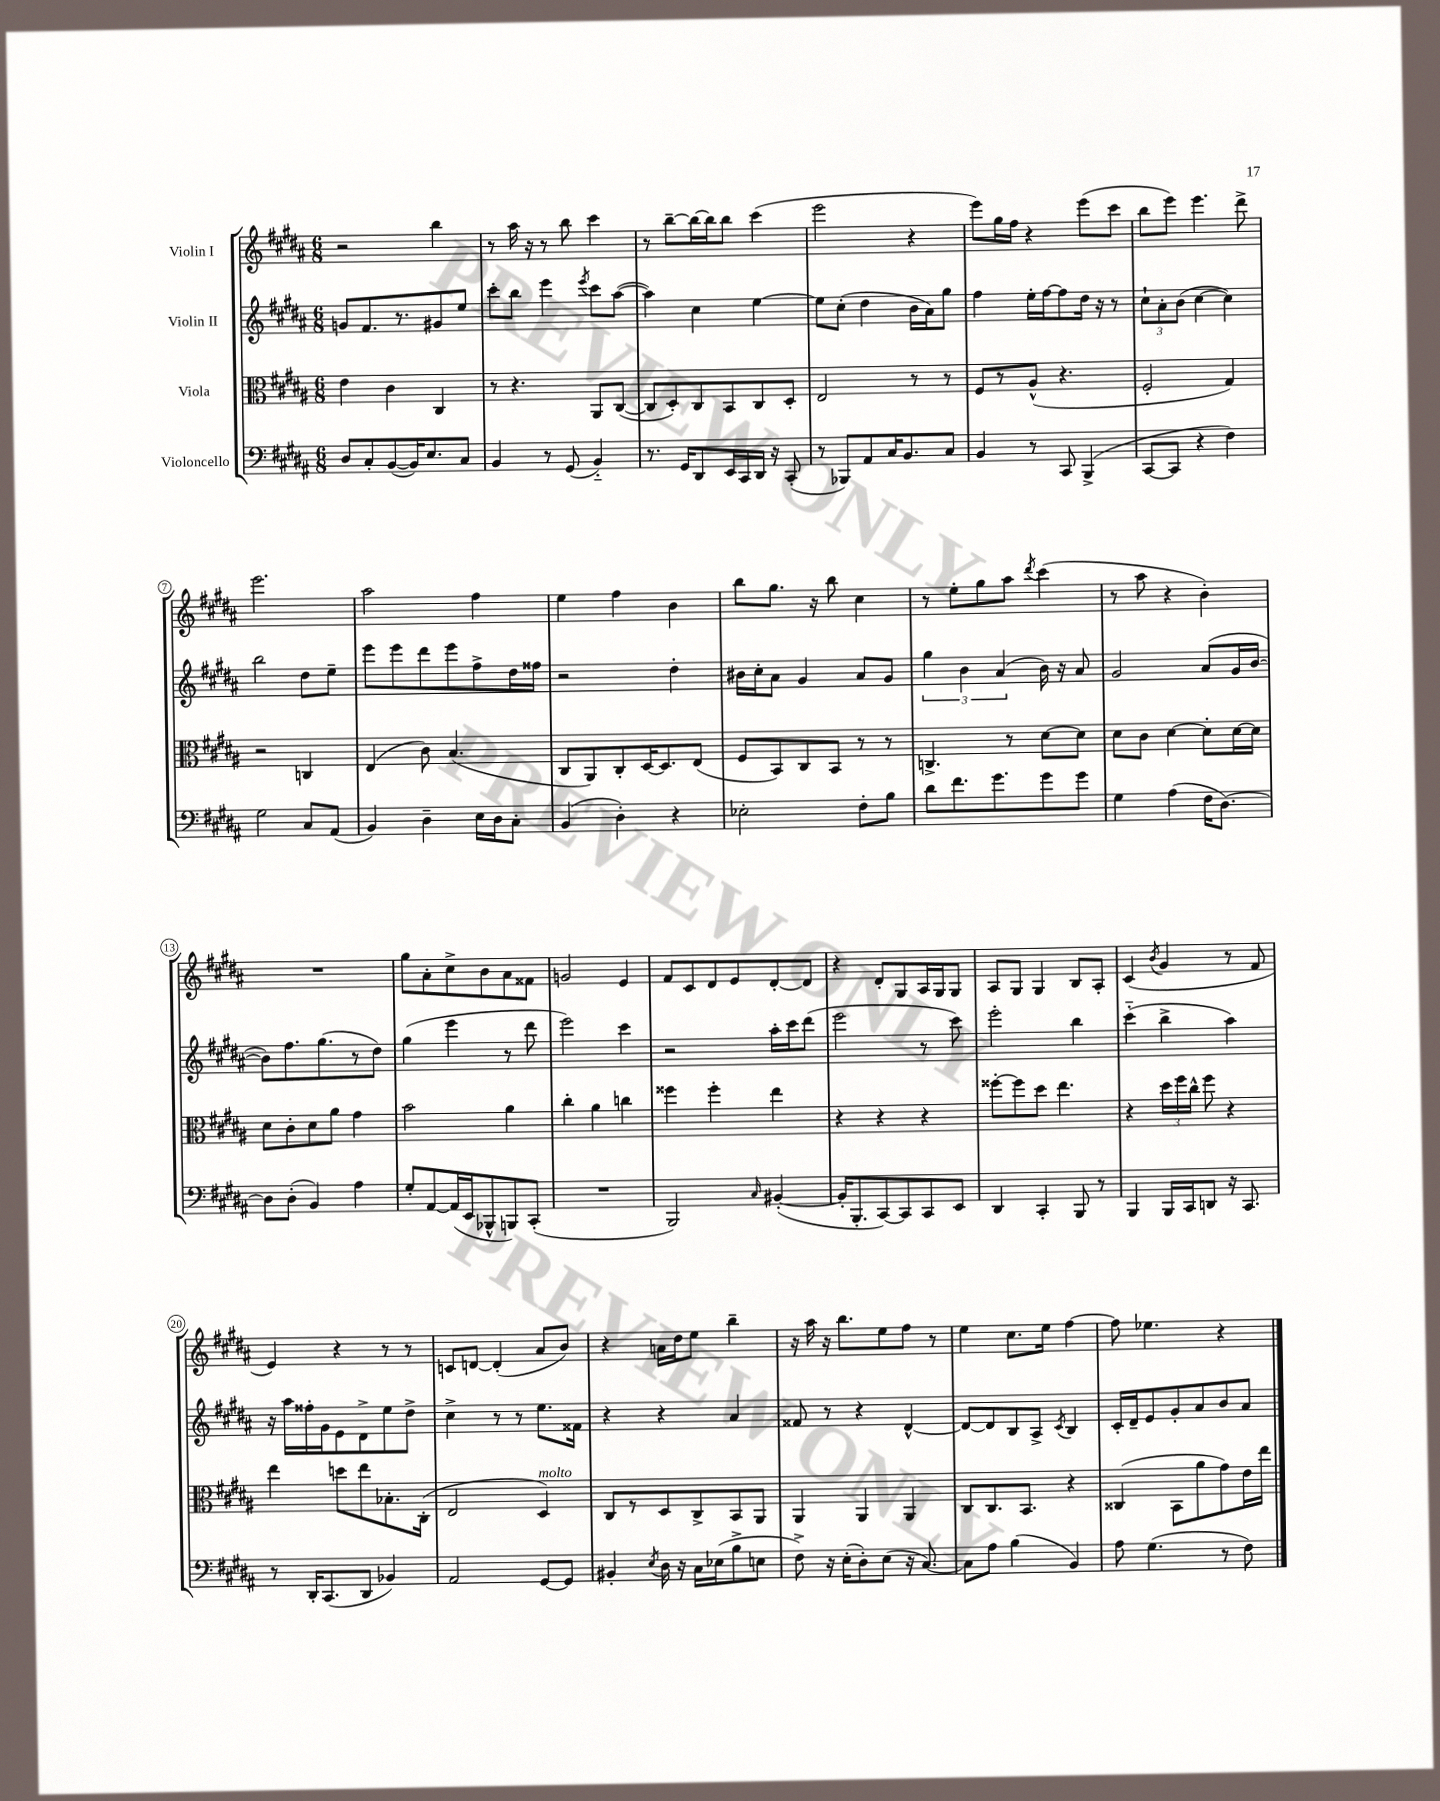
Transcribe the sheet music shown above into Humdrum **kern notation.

**kern	**kern	**kern	**kern
*staff4	*staff3	*staff2	*staff1
*clefF4	*clefC3	*clefG2	*clefG2
*k[f#c#g#d#a#]	*k[f#c#g#d#a#]	*k[f#c#g#d#a#]	*k[f#c#g#d#a#]
*M6/8	*M6/8	*M6/8	*M6/8
8D#	4e	8g	2r
8C#'	.	8.f#	.
([8BB	4c#	.	.
.	.	8.r	.
16BB])	.	.	.
8.E	.	.	.
.	4C#	8g#	4bb
8C#	.	8ee	.
=	=	=	=
4BB	8r	8ccc#'	8r
.	4.r	8bb	16aa#
.	.	.	16r
8r	.	4eee	8r
(8GG#	.	.	8bb
.	.	8qeee	.
4BB'~)	8AA#	8ccc#	4ccc#
.	([8C#	([8aa#	.
=	=	=	=
8.r	8C#]	4aa#])	8r
.	8D#')	.	[8bb~
16GG#	.	.	.
8DD#	8C#	4cc#	16bb_
.	.	.	16bb]
16EE	8BB	.	8bb
16CC#	.	.	.
16DD#	8C#	[4ee	(4ccc#
16r	.	.	.
(8CC#'	8D#'	.	.
=	=	=	=
8r	2E	8ee]	2eee
8BBB-)	.	(8cc#'	.
8AA#	.	4dd#	.
16C#	.	.	.
8.BB	.	.	.
.	8r	16b	4r
.	.	16a#)	.
8C#	8r	8gg#	.
=	=	=	=
4BB	8F#	4ff#	8eee)
.	8r	.	16gg#
.	.	.	16ff#
8r	(8A#^^	16ee'	4r
.	.	[16ff#	.
8CC#	4.r	8ff#]	.
(4BBB^	.	16dd#	(8eee
.	.	16r	.
.	.	8r	8ccc#
=	=	=	=
[8CC#	2F#'	12cc#`	8bb
.	.	12a#'	.
8CC#]	.	.	8eee)
.	.	(12b	.
4r	.	[4cc#	4.eee
4F#)	4G#)	4cc#])	.
.	.	.	8ddd#^
=	=	=	=
2G#	2r	2bb	2.eee
8C#	4C	8dd#	.
(8AA#	.	8ee~	.
=	=	=	=
4BB)	(4E	8eee	2aa#
.	.	8eee	.
4D#~	8c#)	8ddd#	.
.	(4.B	8eee	.
16E	.	8ff#^	4ff#
16D#	.	.	.
8C#'	.	16dd#	.
.	.	16ff##	.
=	=	=	=
(4BB	8C#	2r	4ee
.	8AA#)	.	.
4D#')	8C#'	.	4ff#
.	[16D#	.	.
.	8.D#]	.	.
4r	.	4dd#'	4b
.	(8E	.	.
=	=	=	=
2E-'	8F#	16b#	8bb
.	.	16cc#'	.
.	8BB)	8a#	8.gg#
.	8C#	4g#	.
.	.	.	16r
.	8BB	.	8bb
8F#'	8r	8a#	4cc#
8B	8r	8g#	.
=	=	=	=
8d#	4.C^	6gg#	8r
8.f#	.	.	8ee'
.	.	6b	.
.	.	.	8gg#
8.g#	.	.	.
.	.	(6a#	.
.	8r	.	8aa#
.	.	.	8qddd#
8g#	[8d#	16b)	(4ccc#
.	.	16r	.
8g#	8d#]	8a#	.
=	=	=	=
4G#	8d#	2g#	8r
.	8c#	.	8aa#
(4A#	[4d#	.	4r
16F#	8d#']	(8a#	4b')
[8.D#)	.	.	.
.	[16d#	16g#	.
.	16d#]	[16b	.
=	=	=	=
8D#]	8d#	8b])	2.r
(8D#'	8c#'	8.ff#	.
4BB)	8d#	.	.
.	.	(8.gg#	.
.	8a#	.	.
4A#	4g#	8r	.
.	.	8dd#)	.
=	=	=	=
8G#'	2b	(4gg#	8gg#
[8AA#	.	.	8a#'
(16AA#]	.	4eee	8cc#^
16EE	.	.	.
8BBB-^^	.	.	8b
8BBB)	4a#	8r	8a#
(8CC#'	.	8ddd#	8f##
=	=	=	=
2.r	4cc#'	2eee)	2g
.	4a#	.	.
.	4cc	4ccc#	4e
=	=	=	=
2BBB)	4ff##	2r	8f#
.	.	.	8c#
.	4ff##'	.	8d#
.	.	.	8e
16qqC#	.	.	.
([4BB#'	4ee	16aa#'	[8d#'
.	.	16ccc#	.
.	.	(8ddd#	8d#]
=	=	=	=
16BB#']	4r	2eee	4r
8.BBB'	.	.	.
[8CC#)	4r	.	8d#'
8CC#]	.	.	8G#
8CC#	4r	8r	16A#
.	.	.	16G#
8EE	.	8ccc#)	8G#
=	=	=	=
4DD#	[8ff##'	2eee'	8A#
.	8ff##]	.	8G#
4CC#'	8dd#	.	4G#
.	4.ee	.	.
8BBB	.	4bb	8B
8r	.	.	8A#'
=	=	=	=
4BBB	4r	(4ccc#'~	(4c#
.	.	.	8qb
16BBB	24dd#	4bb^	4g#
.	24ff#	.	.
16CC#	.	.	.
.	24cc#^^	.	.
8DD	8ff#	.	.
16r	4r	4aa#)	8r
8.CC#	.	.	.
.	.	.	8f#
=	=	=	=
8r	4ee	16r	4e)
.	.	16aa#	.
16DD#'	.	16ff##'	.
(8.CC#	.	16g#	.
.	8dd	8e	4r
8DD#	8ee	8d#^	.
4BB-)	8.B-'	8ee	8r
.	.	8dd#^	8r
.	(16C#'	.	.
=	=	=	=
2AA#	2E	4cc#^	8c
.	.	.	[8d
.	.	8r	(4d']
.	.	8r	.
[8GG#	4D#)	8.ee	8a#
8GG#]	.	.	8b)
.	.	16f##	.
=	=	=	=
4BB#'	8C#	4r	4r
.	8r	.	.
8qE	.	.	.
16D#	8D#	4r	16a
16r	.	.	16dd#
16C#	8C#^	.	8ee
(16E-	.	.	.
8B^	8BB	4a#	4bb~
8E	8AA#	.	.
=	=	=	=
8F#^)	4AA#	8f##	16r
.	.	.	16aa#
16r	.	8r	16r
(16E'	.	.	8.bb
8D#')	4AA#	4r	.
(8E	.	.	8ee
16r	4AA#	[4d#^^	8ff#
[8.C#)	.	.	.
.	.	.	8r
=	=	=	=
8C#]	8C#	8d#_	4ee
8A#	8.C#	8d#]	.
(4B	.	8B	8.cc#
.	8.BB	.	.
.	.	8A#^	.
.	.	.	16ee
.	.	8qc#	.
4BB)	4r	4B	[4ff#
=	=	=	=
8A#	(4C##	16c#'	8ff#]
.	.	16d#~	.
(4.G#	.	8e	4.ee-
.	8BB	8g#'	.
.	8a#	8a#	.
8r	8g#)	8b	4r
8F#)	16e	8a#	.
.	16ee	.	.
==	==	==	==
*-	*-	*-	*-
